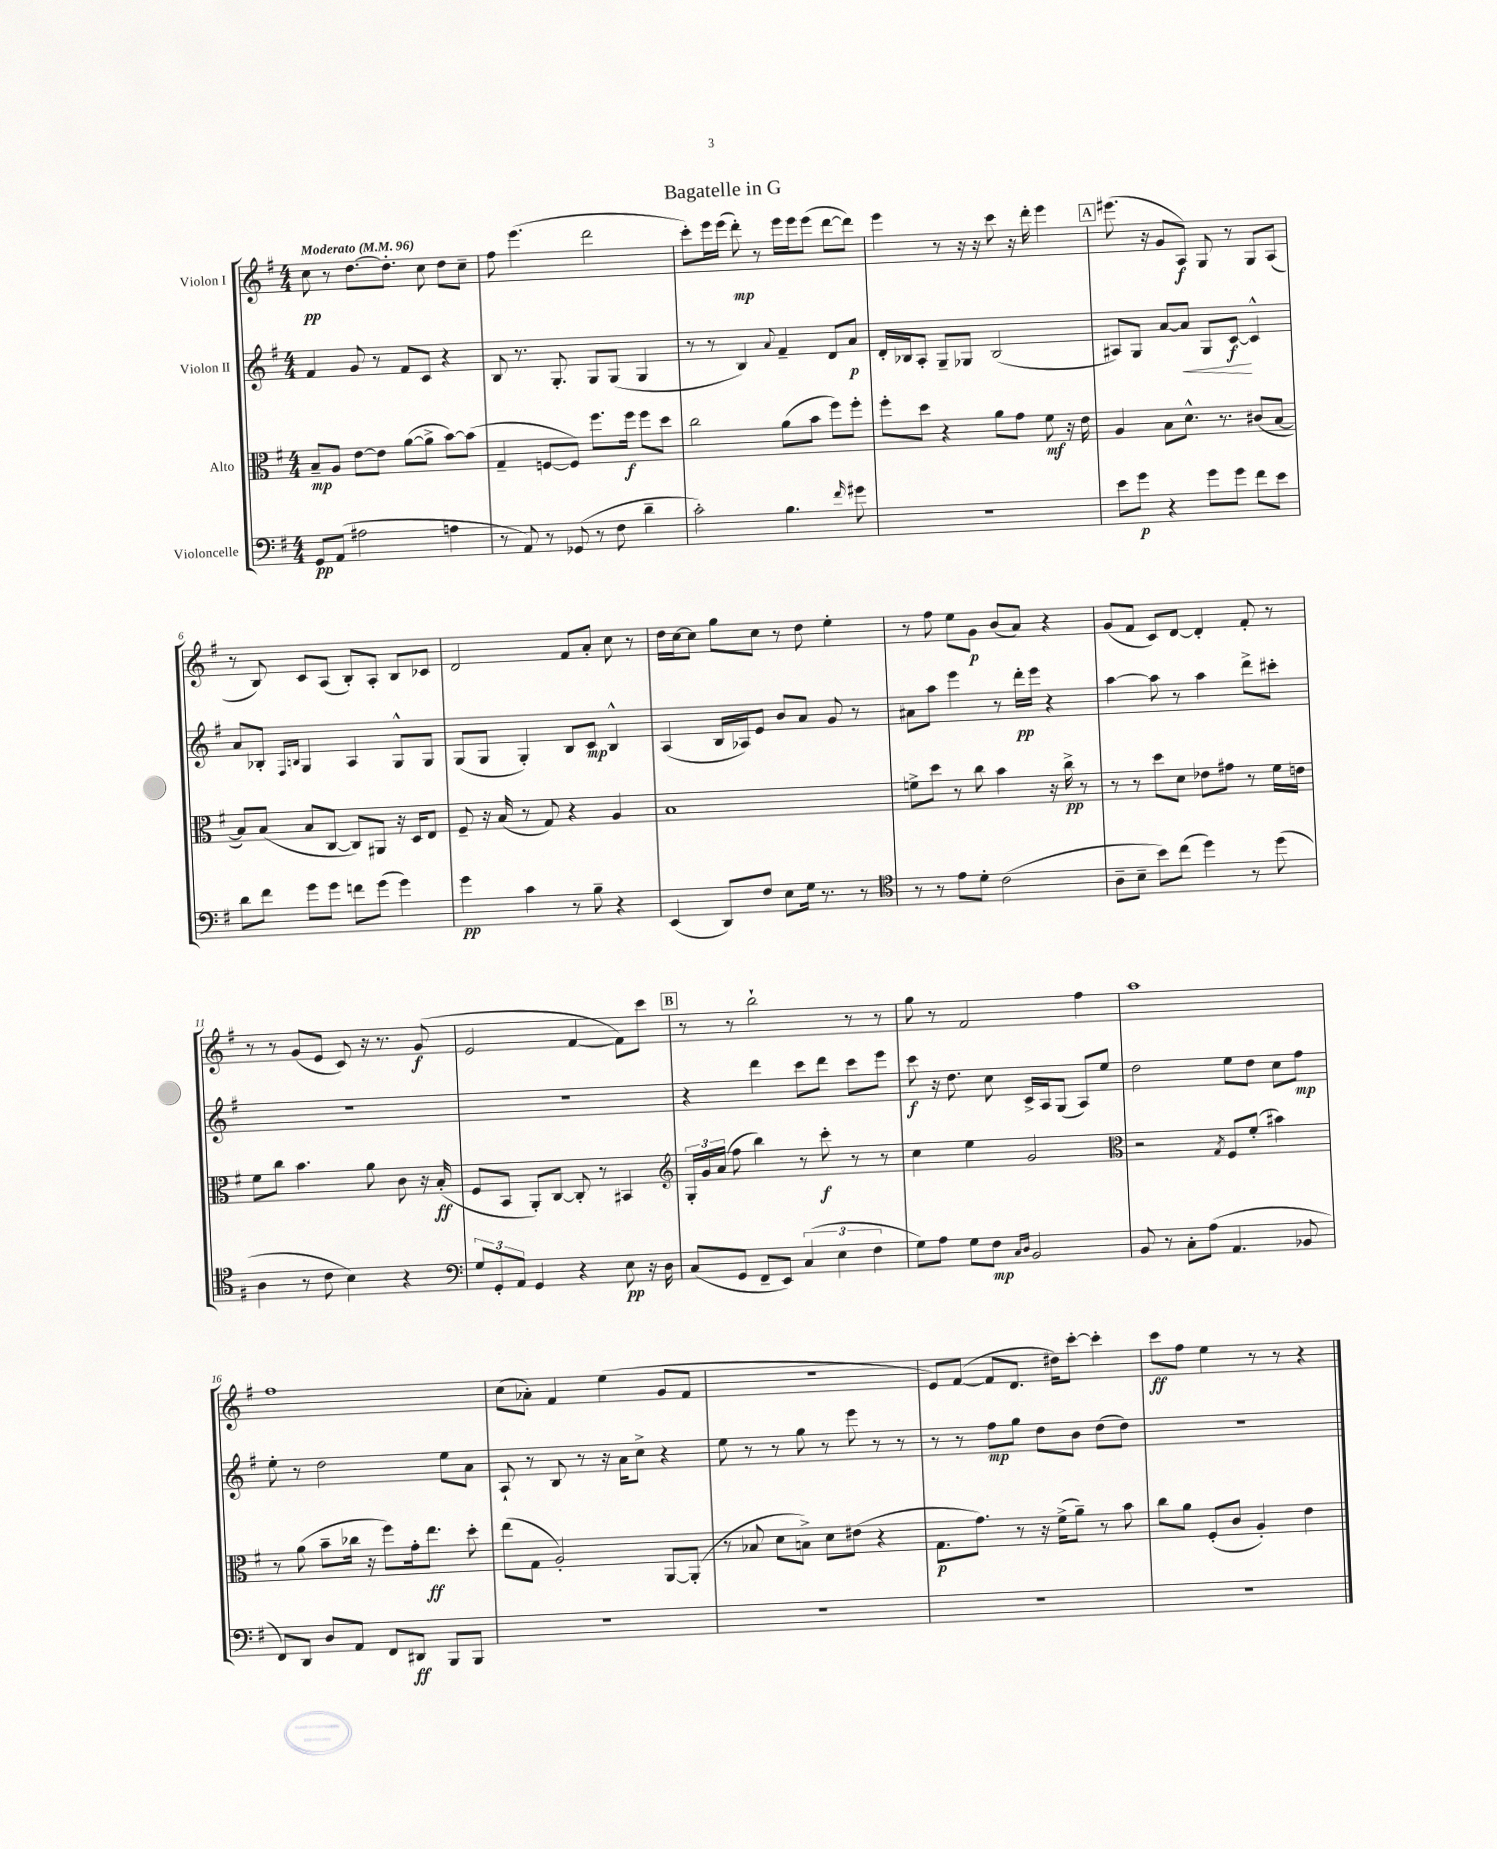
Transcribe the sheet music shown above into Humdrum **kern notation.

**kern	**dynam	**kern	**dynam	**kern	**dynam	**kern	**dynam
*part4	*part4	*part3	*part3	*part2	*part2	*part1	*part1
*staff4	*staff4	*staff3	*staff3	*staff2	*staff2	*staff1	*staff1
*I"Violoncelle	*	*I"Alto	*	*I"Violon II	*	*I"Violon I	*
*clefF4	*	*clefC3	*	*clefG2	*	*clefG2	*
*k[f#]	*	*k[f#]	*	*k[f#]	*	*k[f#]	*
*M4/4	*	*M4/4	*	*M4/4	*	*M4/4	*
*MM96	*	*MM96	*	*MM96	*	*MM96	*
=1	=1	=1	=1	=1	=1	=1	=1
!	!	!	!	!	!	!LO:TX:a:B:t=Moderato	!
8GG/L	pp	8B~/L	mp	4f#/	.	8cc\	pp
(8AA/J	.	8A/J	.	.	.	8r	.
2A#X\	.	[8e\L	.	8g/	.	[8.dd\L	.
.	.	8e\J]	.	8r	.	.	.
.	.	.	.	.	.	8.dd'\J]	.
.	.	([8a\L	.	8f#/L	.	.	.
.	.	8a^\J]	.	8c/J	.	8cc\	.
4An\	.	[8b\L)	.	4r	.	8dd\L	.
.	.	(8b\J]	.	.	.	8cc~\J	.
=2	=2	=2	=2	=2	=2	=2	=2
8r	.	4G~/	.	8B/	.	8ff#\	.
8AA/)	.	.	.	8.r	.	(4.eee\	.
8r	.	[8Fn/L	.	.	.	.	.
.	.	.	.	8.G'/	.	.	.
(8GG-X/	.	8F/J])	.	.	.	.	.
8r	.	8.ff#\L	.	8G/L	.	2ddd\	.
8F#\	.	.	.	(8G/J	.	.	.
.	.	16ff#\Jk	f	.	.	.	.
4d~\	.	8ff#\L	.	4G/	.	.	.
.	.	8dd\J	.	.	.	.	.
=3	=3	=3	=3	=3	=3	=3	=3
2c'\)	.	2cc\	.	8r	.	8ccc'\L)	.
.	.	.	.	8r	.	16eee\L	.
.	.	.	.	.	.	(16eee\JJ	.
.	.	.	.	4B/)	.	8ddd'\)	mp
.	.	.	.	.	.	8r	.
.	.	.	.	8qqa/	.	.	.
4.B\	.	(8a\L	.	4f#~/	.	16eee\LL	.
.	.	.	.	.	.	16eee\J	.
.	.	8b\J	.	.	.	(8eee\J	.
.	.	8ff#\L)	.	8d/L	.	[8ddd\L	.
16qqf#/	.	.	.	.	.	.	.
8g#X\	.	8ff#'\J	.	8a/J	p	8ddd\J])	.
=4	=4	=4	=4	=4	=4	=4	=4
1r	.	8ff#'\L	.	16d'/LL	.	4eee\	.
.	.	.	.	16B-X/J	.	.	.
.	.	8dd\J	.	8A'/J	.	.	.
.	.	4r	.	8G~/L	.	8r	.
.	.	.	.	8G-X/J	.	16r	.
.	.	.	.	.	.	16r	.
.	.	8a\L	.	(2B-/	.	8ccc\	.
.	.	8g\J	.	.	.	16r	.
.	.	.	.	.	.	16ddd'\	.
.	.	8f#\	mf	.	.	4eee\	.
.	.	16r	.	.	.	.	.
.	.	16e\	.	.	.	.	.
!!LO:REH:place=s1:t=A
=5	=5	=5	=5	=5	=5	=5	=5
8e\L	.	4A/	.	8A#X/L)	.	(8.eee#X\	.
8g\J	p	.	.	8G/J	.	.	.
.	.	.	.	.	.	16r	.
4r	.	8B\L	.	[8a/L	.	8g/L	.
!	!	!	!	!	!LO:HP:b	!	!
.	.	8.d^^\J	.	8a/J]	<	8A/J)	f
8g\L	.	.	.	8G/L	.	8G/	.
.	.	8.r	.	.	.	.	.
8g\J	.	.	.	[8c/J	f	8r	.
8f#\L	.	(8c#X/L	.	4c^^/]	[	8G/L	.
8e\J	.	[8B/J	.	.	.	(8A/J	.
!!LO:LB:g=z
=6	=6	=6	=6	=6	=6	=6	=6
8d\L	.	8B/L])	.	8a/L	.	8r	.
8f#\J	.	(8B/J	.	8B-X'/J	.	8B/)	.
.	.	.	.	16qqF#/LL	.	.	.
.	.	.	.	16qqBn/JJ	.	.	.
8g\L	.	8B/L	.	4G/	.	8c/L	.
8g\J	.	[8C/J	.	.	.	(8A/J	.
8fn\L	.	8C/L])	.	4A/	.	8B'/L)	.
(8g\J	.	8AA#X/J	.	.	.	8A'/J	.
4g\)	.	16r	.	8G^^/L	.	8B/L	.
.	.	16D/KL	.	.	.	.	.
.	.	8E/J	.	8G/J	.	8c-X/J	.
=7	=7	=7	=7	=7	=7	=7	=7
4g\	pp	8F#~/	.	(8G/L	.	2d/	.
.	.	16r	.	8G/J	.	.	.
.	.	(16B/	.	.	.	.	.
4c\	.	8r	.	4G'/)	.	.	.
.	.	8G/)	.	.	.	.	.
8r	.	4r	.	8B/L	.	8f#/L	.
8B~\	.	.	.	8c/J	mp	8a'/J	.
4r	.	4A/	.	4B^^/	.	8cc\	.
.	.	.	.	.	.	8r	.
=8	=8	=8	=8	=8	=8	=8	=8
(4EE/	.	1B	.	(4A/	.	16dd\LL	.
.	.	.	.	.	.	[16cc\J	.
.	.	.	.	.	.	8cc\J]	.
8DD/L)	.	.	.	16B/LL	.	8gg\L	.
.	.	.	.	16A-X/J)	.	.	.
8F#/J	.	.	.	8e/J	.	8cc\J	.
8E\L	.	.	.	8b/L	.	8r	.
16G\Jk	.	.	.	8a/J	.	8dd\	.
8.r	.	.	.	.	.	.	.
.	.	.	.	8g/	.	4ee'\	.
8r	.	.	.	8r	.	.	.
=9	=9	=9	=9	=9	=9	=9	=9
*clefC4	*	*	*	*	*	*	*
8r	.	8fn^\L	.	8a#X\L	.	8r	.
8r	.	8dd\J	.	8aa\J	.	8ff#\	.
8e\L	.	8r	.	4eee\	.	8ee\L	.
8d'\J	.	8cc\	.	.	.	8g\J	p
(2c\	.	4b\	.	8r	.	(8b/L	.
.	.	.	.	16ddd'\LL	pp	8a/J)	.
.	.	.	.	16eee\JJ	.	.	.
.	.	16r	.	4r	.	4r	.
.	.	16cc^\	pp	.	.	.	.
.	.	8r	.	.	.	.	.
=10	=10	=10	=10	=10	=10	=10	=10
8A~\L	.	8r	.	[4aa\	.	(8g/L	.
8B~\J	.	8r	.	.	.	8f#/J	.
8b\L)	.	8dd\L	.	8aa\]	.	8c/L)	.
(8cc\J	.	8d\J	.	8r	.	[8d/J	.
4dd\)	.	8e-X\L	.	4aa\	.	4d'/]	.
.	.	8g#X\J	.	.	.	.	.
8r	.	8r	.	8ddd^\L	.	8f#'/	.
(8dd\	.	16f#\LL	.	8ccc#X'\J	.	8r	.
.	.	16en\JJ	.	.	.	.	.
!!LO:LB:g=z
=11	=11	=11	=11	=11	=11	=11	=11
4A\	.	8f#\L	.	1r	.	8r	.
.	.	8cc\J	.	.	.	8r	.
8r	.	4.b\	.	.	.	(8g/L	.
8c\	.	.	.	.	.	8e/J	.
4B\)	.	.	.	.	.	8c/)	.
.	.	8a\	.	.	.	16r	.
.	.	.	.	.	.	8.r	.
4r	.	8c\	.	.	.	.	.
.	.	16r	.	.	.	(8g/	f
.	.	(16B'/	ff	.	.	.	.
=12	=12	=12	=12	=12	=12	=12	=12
*clefF4	*	*	*	*	*	*	*
12G/L	.	8F#/L	.	1r	.	2e/	.
12GG'/	.	.	.	.	.	.	.
.	.	8BB/J	.	.	.	.	.
12AA/J	.	.	.	.	.	.	.
4GG/	.	8AA'/L)	.	.	.	.	.
.	.	[8C/J	.	.	.	.	.
4r	.	8C'/]	.	.	.	[4f#/	.
.	.	8r	.	.	.	.	.
8E\	pp	4BB#X/	.	.	.	8f#\L])	.
16r	.	.	.	.	.	8ccc\J	.
16D\	.	.	.	.	.	.	.
!!LO:REH:place=s1:t=B
=13	=13	=13	=13	=13	=13	=13	=13
*	*	*clefG2	*	*	*	*	*
(8C/L	.	24G'/LL	.	4r	.	8r	.
.	.	24g/	.	.	.	.	.
.	.	(24a/JJ	.	.	.	.	.
8GG/J	.	8ff#\	.	.	.	8r	.
8FF#~/L	.	4bb\)	.	4ddd\	.	2bb`\	.
8EE/J)	.	.	.	.	.	.	.
(6C/	.	8r	.	8ccc\L	.	.	.
.	.	8ccc'\	f	8ddd\J	.	.	.
6E\	.	.	.	.	.	.	.
.	.	8r	.	8ccc\L	.	8r	.
6F#\	.	.	.	.	.	.	.
.	.	8r	.	8eee\J	.	8r	.
=14	=14	=14	=14	=14	=14	=14	=14
8G\L)	.	4cc\	.	8ccc\	f	8gg\	.
8A\J	.	.	.	16r	.	8r	.
.	.	.	.	8.dd\	.	.	.
8G\L	.	4ee\	.	.	.	2f#/	.
8F#\J	mp	.	.	8cc\	.	.	.
16qqC/LL	.	.	.	.	.	.	.
16qqD/JJ	.	.	.	.	.	.	.
2BB/	.	2g/	.	16c^/LL	.	.	.
.	.	.	.	16A/J	.	.	.
.	.	.	.	(8G/J	.	.	.
.	.	.	.	8A/L)	.	4ff#\	.
.	.	.	.	8ee/J	.	.	.
=15	=15	=15	=15	=15	=15	=15	=15
*	*	*clefC3	*	*	*	*	*
8BB/	.	2r	.	2dd\	.	1aa	.
8r	.	.	.	.	.	.	.
8C'\L	.	.	.	.	.	.	.
(8A\J	.	.	.	.	.	.	.
.	.	8qG/	.	.	.	.	.
4.AA/	.	8F#/L	.	8ee\L	.	.	.
.	.	(8f#'/J	.	8dd\J	.	.	.
.	.	4b#X\)	.	8cc\L	.	.	.
8BB-X/	.	.	.	8ff#\J	mp	.	.
!!LO:LB:g=z
=16	=16	=16	=16	=16	=16	=16	=16
8FF#/L)	.	8r	.	8ee'\	.	1ff#	.
8DD/J	.	(8a\	.	8r	.	.	.
8D/L	.	8b~\L	.	2dd\	.	.	.
8AA/J	.	16cc-X\Jk	.	.	.	.	.
.	.	16r	.	.	.	.	.
8FF#/L	.	8ff#\L)	.	.	.	.	.
8DD#X/J	ff	16g'\k	.	.	.	.	.
.	.	8.ee\J	ff	.	.	.	.
8BBB/L	.	.	.	8ee\L	.	.	.
8BBB/J	.	8dd'\	.	8a\J	.	.	.
=17	=17	=17	=17	=17	=17	=17	=17
1r	.	(8ee\L	.	8A`/	.	(8cc\L	.
.	.	8G\J	.	8r	.	8a-X'\J)	.
.	.	2A'/)	.	8B/	.	4f#/	.
.	.	.	.	8r	.	.	.
.	.	.	.	16r	.	(4ee\	.
.	.	.	.	16a\KL	.	.	.
.	.	.	.	8cc^\J	.	.	.
.	.	[8AA/L	.	4r	.	8g/L	.
.	.	(8AA'/J]	.	.	.	8f#/J	.
=18	=18	=18	=18	=18	=18	=18	=18
1r	.	8r	.	8ee\	.	1r	.
.	.	8B-X/	.	8r	.	.	.
.	.	8d\L	.	8r	.	.	.
.	.	8Bn^\J)	.	8gg\	.	.	.
.	.	8d\L	.	8r	.	.	.
.	.	(8e#X\J	.	8eee\	.	.	.
.	.	4r	.	8r	.	.	.
.	.	.	.	8r	.	.	.
=19	=19	=19	=19	=19	=19	=19	=19
1r	.	8.G\L	p	8r	.	8e/L)	.
.	.	.	.	8r	.	([8f#/J	.
.	.	8.g\J)	.	.	.	.	.
.	.	.	.	8ff#\L	mp	8f#/L]	.
.	.	8r	.	8gg\J	.	8.d/J	.
.	.	16r	.	8dd\L	.	.	.
.	.	(16f#^\KL	.	.	.	16dd#X\KL)	.
.	.	8a~\J)	.	8b\J	.	[8ccc'\J	.
.	.	8r	.	(8dd\L	.	4ccc'\]	.
.	.	8b\	.	8dd\J)	.	.	.
=20	=20	=20	=20	=20	=20	=20	=20
1r	.	8cc\L	.	1r	.	8ccc\L	ff
.	.	8a\J	.	.	.	8ff#\J	.
.	.	(8F#'/L	.	.	.	4ee\	.
.	.	8c/J	.	.	.	.	.
.	.	4A'/)	.	.	.	8r	.
.	.	.	.	.	.	8r	.
.	.	4e\	.	.	.	4r	.
==	==	==	==	==	==	==	==
*-	*-	*-	*-	*-	*-	*-	*-
